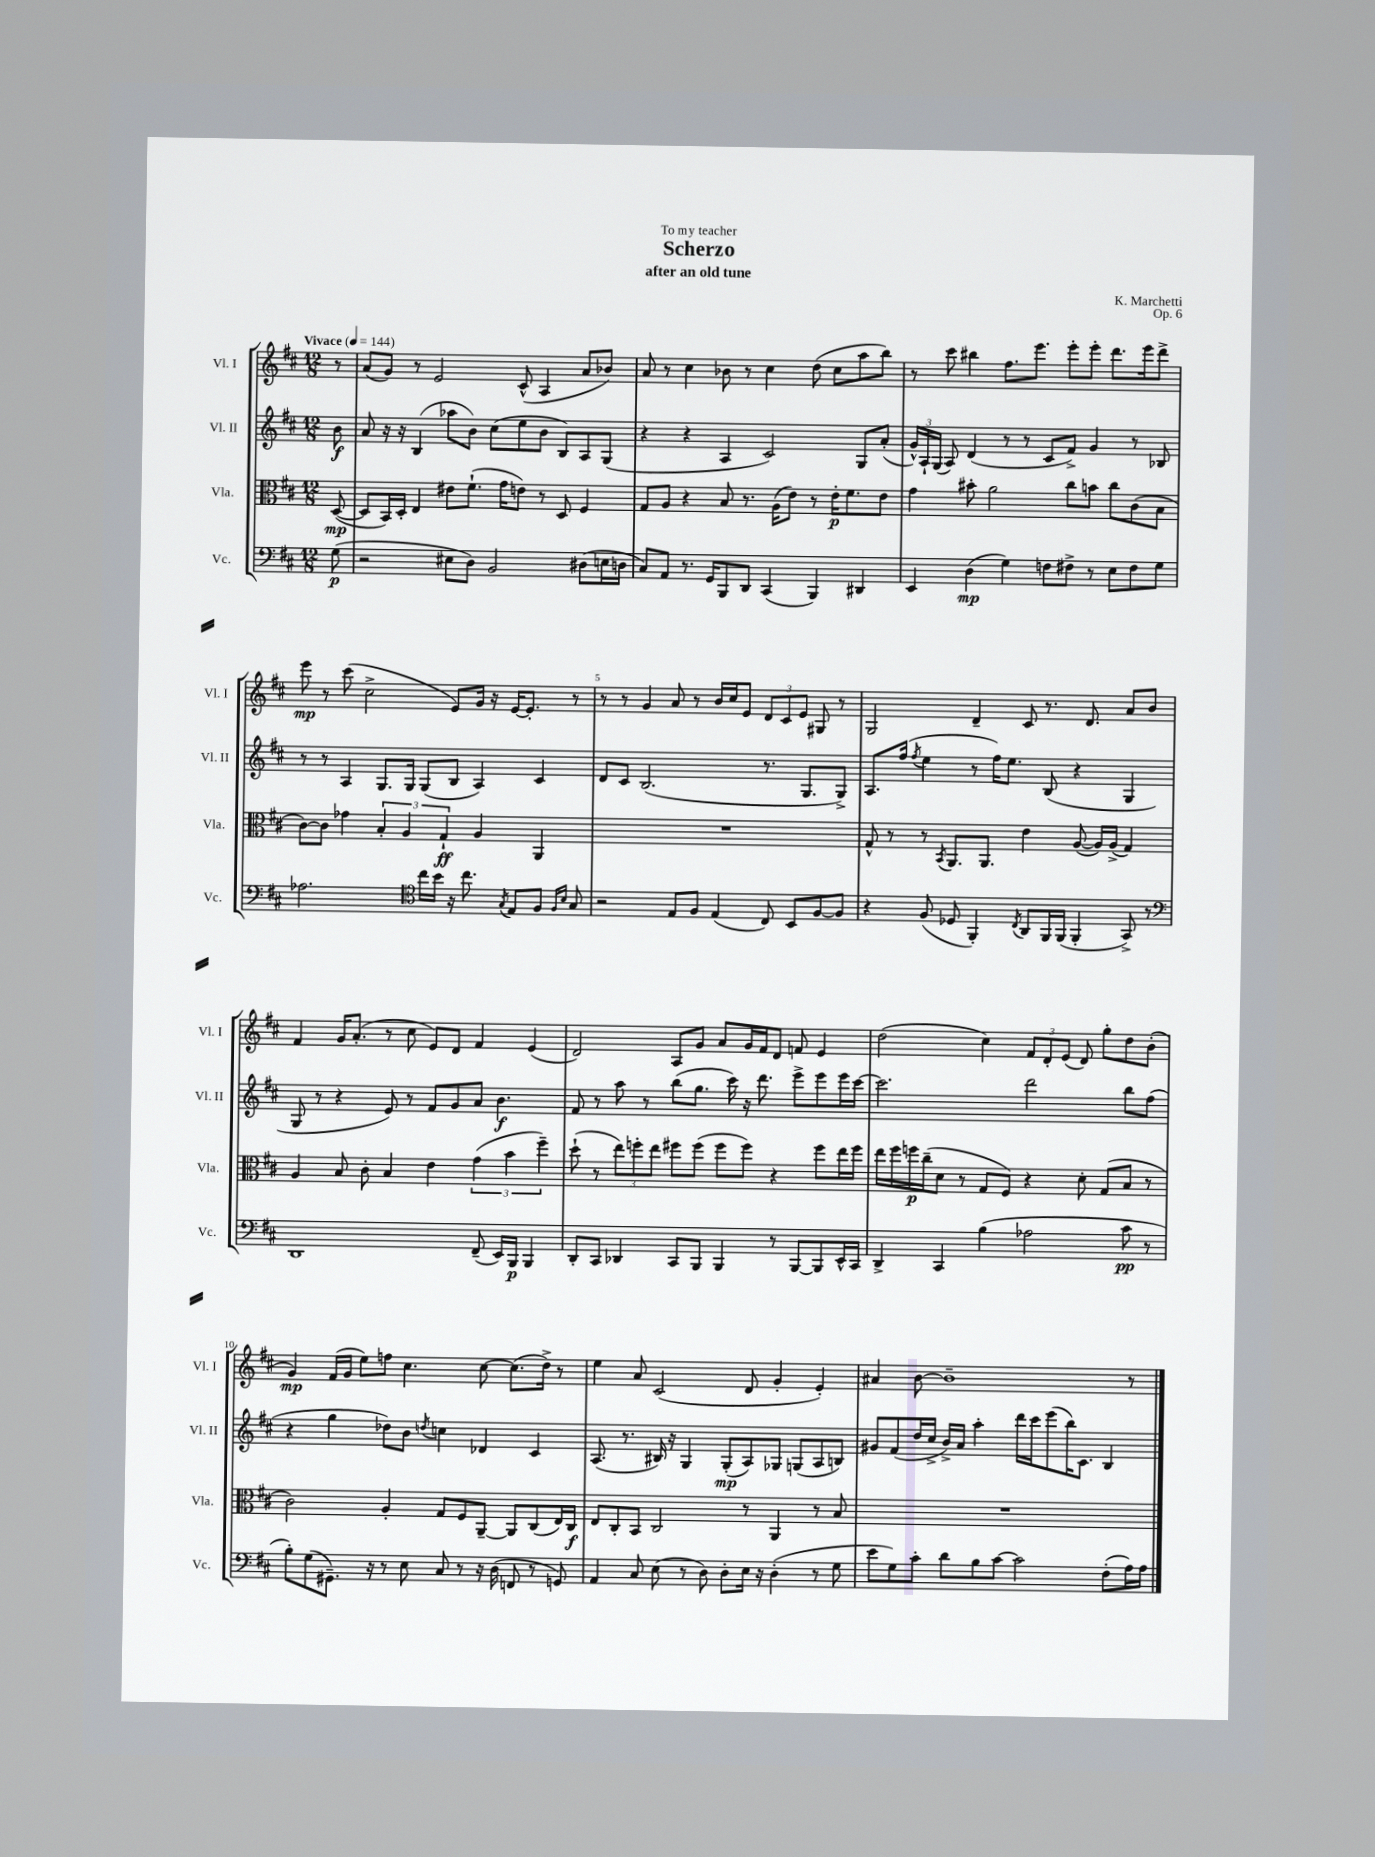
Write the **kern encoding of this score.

**kern	**dynam	**kern	**dynam	**kern	**dynam	**kern	**dynam
*part4	*part4	*part3	*part3	*part2	*part2	*part1	*part1
*staff4	*staff4	*staff3	*staff3	*staff2	*staff2	*staff1	*staff1
*I"Vc.	*	*I"Vla.	*	*I"Vl. II	*	*I"Vl. I	*
*I'Vc.	*	*I'Vla.	*	*I'Vl. II	*	*I'Vl. I	*
*clefF4	*	*clefC3	*	*clefG2	*	*clefG2	*
*k[f#c#]	*	*k[f#c#]	*	*k[f#c#]	*	*k[f#c#]	*
*M12/8	*	*M12/8	*	*M12/8	*	*M12/8	*
*MM144	*	*MM144	*	*MM144	*	*MM144	*
=	=	=	=	=	=	=	=
!	!	!	!	!	!	!LO:TX:a:B:t=Vivace	!
(8G\	p	([8D/	mp	8b\	f	8r	.
=1	=1	=1	=1	=1	=1	=1	=1
2r	.	8D/L]	.	8a/	.	(8a/L	.
.	.	16BB/L)	.	16r	.	8g/J)	.
.	.	16D'/JJ	.	16r	.	.	.
.	.	4E/	.	(4B/	.	8r	.
.	.	.	.	.	.	2e/	.
8E#X\L	.	8e#X\L	.	8aa-X\L	.	.	.
8D\J)	.	(8.f#`\J	.	8b\J)	.	.	.
2BB/	.	.	.	(8cc#\L	.	.	.
.	.	16g\KL	.	.	.	.	.
.	.	8en\J)	.	8ee\	.	(8c#^^/	.
.	.	8r	.	8b\J	.	4A/	.
.	.	8D/	.	8B/L)	.	.	.
(8D#X\L	.	4F#/	.	8A/	.	8a/L	.
16En\L	.	.	.	(8G/J	.	8b-X/J)	.
16Dn\JJ	.	.	.	.	.	.	.
=2	=2	=2	=2	=2	=2	=2	=2
8C#/L)	.	8G/L	.	4r	.	8a/	.
8AA/J	.	8A/J	.	.	.	8r	.
8.r	.	4r	.	4r	.	4cc#\	.
16GG/KL	.	.	.	.	.	.	.
8BBB/	.	8B/	.	4A/	.	8b-X\	.
8DD/J	.	8.r	.	.	.	8r	.
(4CC#/	.	.	.	2c#/)	.	4cc#\	.
.	.	(16A\KL	.	.	.	.	.
.	.	8e\J)	.	.	.	.	.
4BBB/)	.	8r	.	.	.	(8dd\	.
.	.	16e'\KL	p	.	.	8cc#\L	.
.	.	8.f#\	.	.	.	.	.
4DD#X/	.	.	.	8G/L	.	8aa\	.
.	.	8e\J	.	(8a'/J	.	8bb\J)	.
=3	=3	=3	=3	=3	=3	=3	=3
4EE/	.	4g\	.	24g^^/LL)	.	8r	.
.	.	.	.	24A`/	.	.	.
.	.	.	.	(24G/JJ	.	.	.
.	.	.	.	8A/)	.	8ccc#\	.
(4D\	mp	8b#X'\	.	(4d/	.	4bb#X\	.
.	.	2a\	.	.	.	.	.
4G\)	.	.	.	8r	.	8.ff#\L	.
.	.	.	.	8r	.	.	.
.	.	.	.	.	.	8.eee\J	.
8Fn\L	.	.	.	8c#/L	.	.	.
8F#X^\J	.	8cc#\L	.	8f#^/J)	.	8eee'\L	.
8r	.	8bn\J	.	4g/	.	8eee'\J	.
8E\L	.	8cc#\L	.	.	.	8.ddd\L	.
8F#\	.	(8c#\	.	8r	.	.	.
.	.	.	.	.	.	16eee\k	.
8G\J	.	8B\J	.	8B-X/	.	8ddd^\J	.
!!LO:LB:g=z
=4	=4	=4	=4	=4	=4	=4	=4
2.A-X\	.	[8c#\L)	.	8r	.	8eee\	mp
.	.	8c#\J]	.	8r	.	8r	.
.	.	4g-X\	.	4A/	.	(8ccc#\	.
.	.	.	.	.	.	2cc#^\	.
.	.	6B'/	.	8.G/L	.	.	.
.	.	6A/	.	.	.	.	.
.	.	.	.	16G/Jk	.	.	.
*clefC4	*	*	*	*	*	*	*
16cc#\LL	.	.	.	(8G/L	.	.	.
16b\JJ	.	.	.	.	.	.	.
.	.	6G`/	ff	.	.	.	.
16r	.	.	.	8B/J	.	8e/L)	.
8.cc#\	.	.	.	.	.	.	.
.	.	4A/	.	4A/)	.	16g/Jk	.
.	.	.	.	.	.	16r	.
8qG/	.	.	.	.	.	.	.
8E/L	.	.	.	.	.	[16e/KL	.
.	.	.	.	.	.	8.e'/J]	.
8F#/J	.	4AA/	.	4c#/	.	.	.
16qqF#/LL	.	.	.	.	.	.	.
16qqB/JJ	.	.	.	.	.	.	.
8G/	.	.	.	.	.	8r	.
=5	=5	=5	=5	=5	=5	=5	=5
2r	.	1.r	.	8d/L	.	8r	.
.	.	.	.	8c#/J	.	8r	.
.	.	.	.	(2.B/	.	4g/	.
8E/L	.	.	.	.	.	8a/	.
8F#/J	.	.	.	.	.	8r	.
(4E/	.	.	.	.	.	16b/LL	.
.	.	.	.	.	.	16cc#/J	.
.	.	.	.	.	.	8e/J	.
8C#/)	.	.	.	8.r	.	12d/L	.
.	.	.	.	.	.	12c#/	.
8BB/L	.	.	.	.	.	.	.
.	.	.	.	.	.	12e/J	.
.	.	.	.	8.G/L	.	.	.
[8F#/	.	.	.	.	.	8G#X/	.
8F#/J]	.	.	.	8G^/J)	.	8r	.
=6	=6	=6	=6	=6	=6	=6	=6
4r	.	8G^^/	.	8.A/L	.	2G/	.
.	.	8r	.	.	.	.	.
.	.	.	.	(16ff#/Jk	.	.	.
.	.	.	.	8qff#/	.	.	.
(8F#/	.	8r	.	4ee\	.	.	.
.	.	8qBB/	.	.	.	.	.
8D-X/	.	8.AA/L	.	.	.	.	.
4FF#'/)	.	.	.	8r	.	4d~/	.
.	.	8.AA/J	.	.	.	.	.
.	.	.	.	16ff#\KL)	.	.	.
.	.	.	.	8.ee\J	.	.	.
8qC#/	.	.	.	.	.	.	.
8AA/L	.	4e\	.	.	.	8c#/	.
16FF#/L	.	.	.	(8B/	.	8.r	.
(16FF#/JJ	.	.	.	.	.	.	.
4FF#'/	.	([8A/	.	4r	.	.	.
.	.	.	.	.	.	8.d/	.
.	.	16A/LL])	.	.	.	.	.
.	.	(16A^/JJ	.	.	.	.	.
8GG^/)	.	4G/)	.	4G/	.	8a/L	.
8r	.	.	.	.	.	8b/J	.
!!LO:LB:g=z
=7	=7	=7	=7	=7	=7	=7	=7
*clefF4	*	*	*	*	*	*	*
1DD	.	4A/	.	8G/	.	4f#/	.
.	.	.	.	8r	.	.	.
.	.	8B/	.	4r	.	16g/KL	.
.	.	.	.	.	.	(8.a'/J	.
.	.	8c#'\	.	.	.	.	.
.	.	4B/	.	8e/)	.	8r	.
.	.	.	.	8r	.	8cc#\	.
.	.	4e\	.	8f#/L	.	8e/L)	.
.	.	.	.	8g/	.	8d/J	.
(8FF#~/	.	(6g\	.	8a/J	.	4f#/	.
16EE/LL)	.	.	.	4.b\	f	.	.
.	.	6b\	.	.	.	.	.
16BBB/JJ	p	.	.	.	.	.	.
4BBB/	.	.	.	.	.	(4e/	.
.	.	6ff#~\)	.	.	.	.	.
=8	=8	=8	=8	=8	=8	=8	=8
8DD'/L	.	(8dd`\	.	8f#/	.	2d/)	.
8CC#/J	.	8r	.	8r	.	.	.
4DD-X/	.	12ee\L)	.	8aa\	.	.	.
.	.	12ffn'\	.	.	.	.	.
.	.	.	.	8r	.	.	.
.	.	12ee\J	.	.	.	.	.
8CC#/L	.	8ff#X\L	.	(8bb\L	.	8A/L	.
8BBB/J	.	(8ff#\J	.	8.gg\J	.	8g/J	.
4BBB/	.	8ff#\L	.	.	.	8a/L	.
.	.	.	.	16ccc#\)	.	.	.
.	.	8ff#\J)	.	16r	.	16g/L	.
.	.	.	.	8.ddd\	.	16f#/J	.
8r	.	4r	.	.	.	8d/J	.
[8BBB/L	.	.	.	8eee^\L	.	8fn/	.
8BBB/]	.	8ff#\L	.	8eee\	.	4e/	.
16EE^^/L	.	16ee\L	.	16eee\L	.	.	.
16CC#/JJ	.	16ff#\JJ	.	[16ccc#\JJ	.	.	.
=9	=9	=9	=9	=9	=9	=9	=9
4DD^/	.	16ee\LL	.	2.ccc#\]	.	(2dd\	.
.	.	16ff#\	.	.	.	.	.
.	.	16ffn\	p	.	.	.	.
.	.	(16cc#~\J	.	.	.	.	.
4CC#/	.	8d\J	.	.	.	.	.
.	.	8r	.	.	.	.	.
(4B\	.	8G/L	.	.	.	4cc#\)	.
.	.	8F#/J)	.	.	.	.	.
2A-X\	.	4r	.	2ddd\	.	12f#/L	.
.	.	.	.	.	.	12d'/	.
.	.	.	.	.	.	(12e/J	.
.	.	8d'\	.	.	.	8d/)	.
.	.	(8G/L	.	.	.	8gg'\L	.
8c#\	pp	8B/J	.	8bb\L	.	8dd\	.
8r	.	8r	.	(8ff#\J	.	(8b'\J	.
!!LO:LB:g=z
=10	=10	=10	=10	=10	=10	=10	=10
8B'\L)	.	2c#\)	.	4r	.	4g/)	mp
(8G\	.	.	.	.	.	.	.
8.GG#X~\J)	.	.	.	4gg\	.	(16f#/LL	.
.	.	.	.	.	.	16g/JJ	.
.	.	.	.	.	.	8ee\L)	.
16r	.	.	.	.	.	.	.
8r	.	4A'/	.	8dd-X\L)	.	8ffn\J	.
8E\	.	.	.	8b\J	.	4.cc#\	.
.	.	.	.	8qddn/	.	.	.
8C#/	.	8G/L	.	4ccn\	.	.	.
8r	.	8F#/	.	.	.	.	.
16r	.	[8AA~/J	.	4d-X/	.	[8cc#\	.
(16D\	.	.	.	.	.	.	.
8FFn/	.	8AA/L]	.	.	.	(8.cc#\L]	.
8r	.	(8C#/	.	4c#/	.	.	.
.	.	.	.	.	.	16dd^\Jk)	.
8GGn/)	.	16E/L)	.	.	.	8r	.
.	.	16C#/JJ	f	.	.	.	.
=11	=11	=11	=11	=11	=11	=11	=11
4AA/	.	8E/L	.	(8.A/	.	4ee\	.
.	.	8C#'/	.	.	.	.	.
.	.	.	.	8.r	.	.	.
8C#/	.	8BB/J	.	.	.	8a/	.
(8E\	.	2C#/	.	16B#X/)	.	(2c#/	.
.	.	.	.	16r	.	.	.
8r	.	.	.	4G/	.	.	.
8D\)	.	.	.	.	.	.	.
8D'\L	.	.	.	(8G'/L	mp	.	.
16E\Jk	.	8r	.	8A/)	.	8d/	.
16r	.	.	.	.	.	.	.
(4D'\	.	4AA/	.	8G-X/J	.	4g'/	.
.	.	.	.	(8Gn/L	.	.	.
8r	.	8r	.	8A/	.	4e'/)	.
8G\	.	8B/	.	8Bn/J)	.	.	.
=12	=12	=12	=12	=12	=12	=12	=12
8e\L	.	1.r	.	8g#X/L	.	4a#X/	.
8G\)	.	.	.	(8f#/	.	.	.
8c#'\J	.	.	.	16dd/L	.	[8b\	.
.	.	.	.	16cc#^/JJ	.	.	.
8d\L	.	.	.	16b^/LL)	.	1b~]	.
.	.	.	.	16a/JJ	.	.	.
8B\	.	.	.	4aa'\	.	.	.
[8c#\J	.	.	.	.	.	.	.
2c#\]	.	.	.	16ddd\LL	.	.	.
.	.	.	.	16ccc#\J	.	.	.
.	.	.	.	(8eee\	.	.	.
.	.	.	.	16bb\K)	.	.	.
.	.	.	.	8.c#\J	.	.	.
(8F#'\L	.	.	.	4B/	.	.	.
16A\L)	.	.	.	.	.	8r	.
16A\JJ	.	.	.	.	.	.	.
==	==	==	==	==	==	==	==
*-	*-	*-	*-	*-	*-	*-	*-
